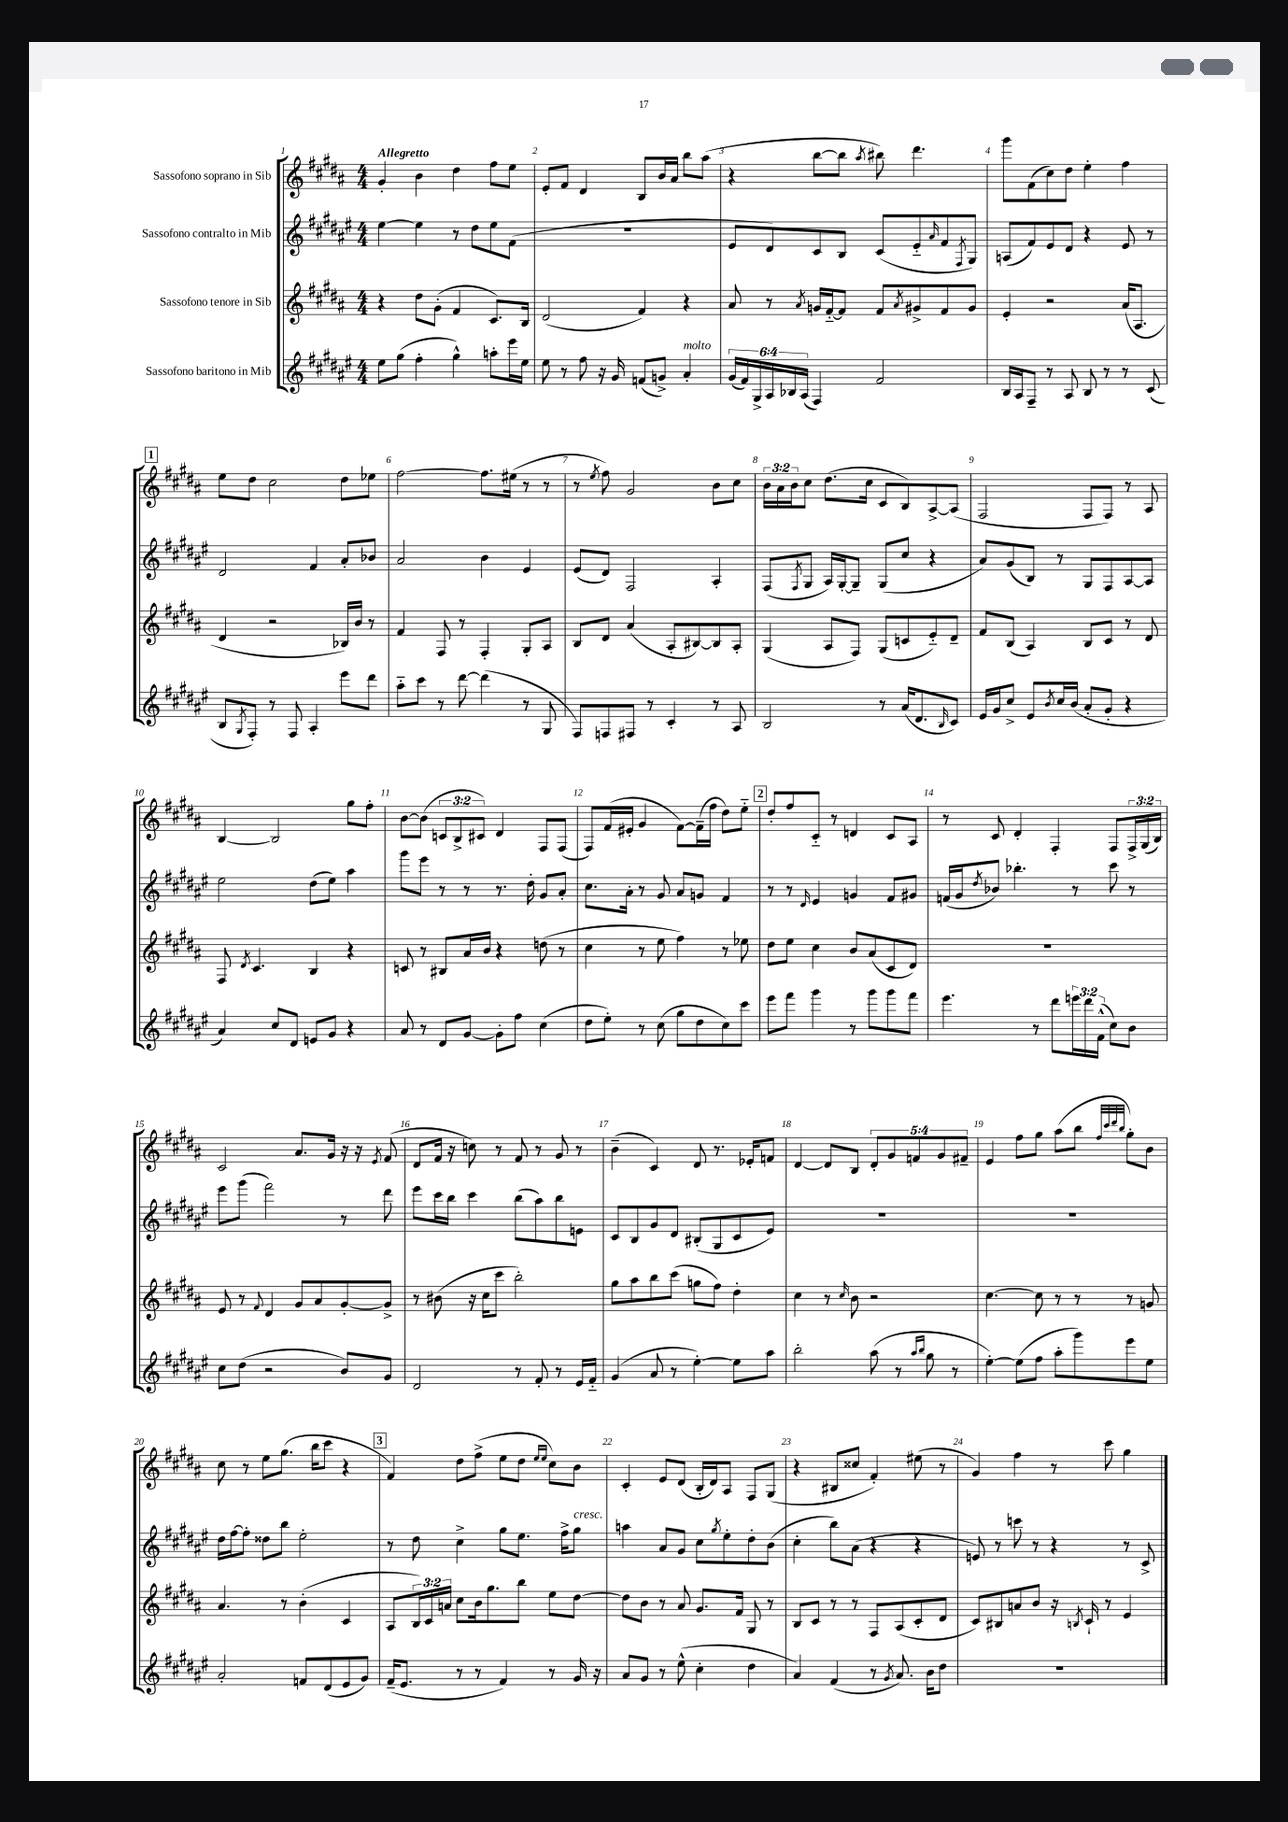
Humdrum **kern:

**kern	**kern	**kern	**kern
*part4	*part3	*part2	*part1
*staff4	*staff3	*staff2	*staff1
*I"Sassofono baritono in Mib	*I"Sassofono tenore in Sib	*I"Sassofono contralto in Mib	*I"Sassofono soprano in Sib
*clefG2	*clefG2	*clefG2	*clefG2
*k[f#c#g#d#a#e#]	*k[f#c#g#d#a#]	*k[f#c#g#d#a#e#]	*k[f#c#g#d#a#]
*M4/4	*M4/4	*M4/4	*M4/4
=1	=1	=1	=1
!	!	!	!LO:TX:a:B:t=Allegretto
8ee#\L	4r	[4ee#\	4g#'/
(8gg#\J	.	.	.
4ff#'\	8dd#\L	4ee#\]	4b\
.	(8g#'\J	.	.
4gg#^^\)	4f#/	8r	4dd#\
.	.	8dd#\L	.
8aan'\L	8.c#/L)	8ee#\	8ff#\L
16eee#\L	.	(8f#\J	8ee\J
16ee#\JJ	16B/Jk	.	.
=2	=2	=2	=2
8ee#\	(2d#/	1r	8e'/L
8r	.	.	8f#/J
8ff#\	.	.	4d#/
16r	.	.	.
16g#/	.	.	.
(8fn/L	4f#/)	.	8B/L
8gn^/J)	.	.	16b/L
.	.	.	16a#/JJ
!LO:TX:a:i:t=molto	!	!	!
4a#'/	4r	.	8bb\L
.	.	.	(8aa#\J
=3	=3	=3	=3
(24g#/LL	8a#/	8e#/L	4r
24f#/)	.	.	.
24G#^/	.	.	.
24A#/	8r	8d#/)	.
24B-X/	.	.	.
(24A#/JJ	.	.	.
.	8qa#/	.	.
4F#/)	16gn/LL	8c#/	[8bb\L
.	[16f#/J	.	.
.	8f#/J]	8B/J	8bb\J]
.	.	.	8qaa#/
2f#/	8f#/L	(8c#/L	8bb#X\)
.	8qa#/	.	.
.	8g#X^/	8e#/	4.ddd#\
.	.	16qqa#/	.
.	8f#/	8f#/	.
.	.	8qF#/	.
.	8g#/J	8G#/J)	.
=4	=4	=4	=4
16B/LL	4e'/	(8An/L	8ggg#\L
16A#/J	.	.	.
8F#~/J	.	8f#/)	(8f#\
8r	2r	8e#/	8cc#\)
8A#/	.	8d#/J	8dd#\J
8B/	.	4r	4ee'\
8r	.	.	.
8r	(16a#/KL	8e#/	4ff#\
.	8.A#/J	.	.
(8c#/	.	8r	.
!!LO:LB:g=z
!!LO:REH:place=s1:t=1
=5	=5	=5	=5
8B/L	4d#/	2d#/	8ee\L
8qG#/	.	.	.
8F#'/J)	.	.	8dd#\J
8r	2r	.	2cc#\
8F#/	.	.	.
4A#'/	.	4f#/	.
8eee#\L	16B-X/LL)	8a#'/L	8dd#\L
.	16b/JJ	.	.
8ddd#\J	8r	8b-X/J	8ee-X\J
=6	=6	=6	=6
8aa#\L	4f#/	2a#/	[2ff#\
8ccc#\J	.	.	.
8r	8F#/	.	.
[8ddd#\	8r	.	.
(4ddd#\]	4F#'/	4b\	8.ff#\L]
.	.	.	(16ee#X\Jk
8r	8G#'/L	4e#/	8r
8G#/	8A#/J	.	8r
=7	=7	=7	=7
8F#/L)	8B/L	(8e#/L	8r
.	.	.	8qee/
8Fn/	8d#/J	8d#/J)	8ff#\)
8F#X/J	(4a#/	2F#/	2g#/
8r	.	.	.
4c#'/	8A#'/L	.	.
.	[8B#X/)	.	.
8r	8B#/]	4A#'/	8b\L
8A#/	8A#'/J	.	8cc#\J
=8	=8	=8	=8
2B/	(4G#/	(8F#/L	24b\LL
.	.	.	24a#\
.	.	.	24b\J
.	.	8qF#/	.
.	.	8G#/J	8cc#\J
.	8A#/L	16A#/LL)	(8.dd#\L
.	.	[16G#'/J	.
.	8F#/J)	8G#~/J]	.
.	.	.	16cc#\Jk
8r	(8G#/L	(8G#/L	8c#/L
(16a#/KL	8cn/	8cc#/J	8B/)
8.d#/	.	.	.
.	8e/)	4r	[8A#^/
16qqB/	.	.	.
8c#/J)	8d#~/J	.	(8A#/J]
=9	=9	=9	=9
16e#/LL	8f#/L	8a#/L)	2F#/
16g#/J	.	.	.
8cc#^/J	(8B/J	(8g#/	.
8e#/L	4A#/)	8B/J)	.
8qb/	.	.	.
16cc#/L	.	8r	.
(16b/JJ	.	.	.
8a#'/L	8B/L	8G#/L	8F#/L
8g#'/J	8c#/J	8F#/	8F#/J)
4r	8r	[8A#/	8r
.	8d#/	8A#/J]	8A#/
!!LO:LB:g=z
=10	=10	=10	=10
4a#/)	8F#/	2ee#\	[4B/
.	8qd#/	.	.
.	4.c#/	.	.
8cc#/L	.	.	2B/]
8d#/J	.	.	.
8en/L	4B/	(8dd#\L	.
8g#/J	.	8ee#\J)	.
4r	4r	4aa#\	8gg#\L
.	.	.	8ff#'\J
=11	=11	=11	=11
8a#/	8cn/	8ggg#\L	[8b\L
8r	8r	8eee#\J	(8b\J]
8d#/L	8B#X/L	8r	12cn/L
.	.	.	12B^/
[8g#/J	16a#/L	8r	.
.	.	.	12c#X/J)
.	16b/JJ	.	.
8g#'\L]	4r	8.r	4d#/
8ff#\J	.	.	.
.	.	16dd#'\	.
(4cc#\	(8ddn\	8g#/L	8F#/L
.	8r	8a#'/J	(8F#/J
=12	=12	=12	=12
8dd#\L	4cc#\	8.cc#\L	8F#/L)
8ee#'\J)	.	.	(16f#/L
.	.	16a#'\Jk	16e#X'/JJ
8r	8r	8r	4g#/
(8cc#\	8ee\	8g#/	.
8gg#\L	4ff#\)	8a#/L	[8f#\L)
8dd#\	.	8gn/J	(16f#~\L]
.	.	.	16ff#\JJ
8cc#\)	8r	4f#/	8dd#\L)
8ccc#\J	8ee-X\	.	8ee\J
!!LO:REH:place=s1:t=2
=13	=13	=13	=13
8eee#\L	8dd#\L	8r	8dd#'/L
8fff#\J	8ee\J	8r	8ff#/
.	.	16qqd#/	.
4ggg#\	4cc#\	4e#/	8c#/J
.	.	.	8r
8r	8b/L	4gn/	4dn/
8ggg#\L	(8a#/	.	.
8ggg#\	8c#/	8f#/L	8c#/L
8fff#\J	8d#/J)	8g#X/J	8A#/J
=14	=14	=14	=14
4.eee#\	1r	(16fn/LL	8r
.	.	16g#/J	.
.	.	8qdd#/	.
.	.	8b-X/J)	8c#/
.	.	4.bb-X'\	4d#'/
8r	.	.	.
8ddd#\L	.	.	4F#'/
24eeen\L	.	8r	.
24ddd#\	.	.	.
(24f#^^\JJ	.	.	.
8cc#\L)	.	8ccc#\	8F#/L
8b\J	.	8r	24F#^/L
.	.	.	(24G#/
.	.	.	24B/JJ)
!!LO:LB:g=z
=15	=15	=15	=15
8cc#\L	8e/	8eee#\L	2c#/
(8dd#\J	8r	(8ggg#\J	.
.	8qqf#/	.	.
2r	4d#/	2fff#\)	.
.	8g#/L	.	8.a#/L
.	8a#/	.	.
.	.	.	16g#/Jk
8b/L)	[8g#'/	8r	16r
.	.	.	16r
.	.	.	8qe/
8g#/J	8g#^/J]	8ddd#\	(8f#/
=16	=16	=16	=16
2d#/	8r	8eee#\L	8d#/L
.	(8b#X\	16ccc#\L	16f#/Jk
.	.	16bb\JJ	16r
.	16r	4ccc#\	8ccn\)
.	16cc#\KL	.	.
.	8ccc#\J	.	8r
8r	2bb'\)	(8bb\L	8f#/
8f#'/	.	8aa#\)	8r
8r	.	8bb\	8g#/
16e#/LL	.	8en\J	8r
16f#/JJ	.	.	.
=17	=17	=17	=17
(4g#/	8gg#\L	8c#/L	(4b~\
.	8aa#\	8B/	.
8a#/	8bb\	8g#/	4c#/)
8r	(8ccc#\J	8d#/J	.
[4ee#'\)	8ggn\L	(8B#X'/L	8d#/
.	8ff#\J)	8G#/	8.r
8ee#\L]	4dd#'\	8c#/	.
.	.	.	16e-X'/KL
8aa#\J	.	8e#/J)	8fn/J
=18	=18	=18	=18
2bb'\	4cc#\	1r	[4d#/
.	8r	.	8d#/L]
.	16qqcc#/	.	.
.	8b\	.	8B/J
(8aa#\	2r	.	10d#'/L
.	.	.	10g#/
8r	.	.	.
.	.	.	10fn/
16qqaa#/LL	.	.	.
16qqbb/JJ	.	.	.
8gg#\	.	.	.
.	.	.	10g#/
8r	.	.	.
.	.	.	10f#X~/J
=19	=19	=19	=19
[4ee#'\)	[4.cc#\	1r	4e/
(8ee#\L]	.	.	8ff#\L
8ff#\J	8cc#\]	.	8gg#\J
8aa#'\L	8r	.	(8aa#\L
8ggg#\)	8r	.	8bb\J
.	.	.	32qqff#/LLL
.	.	.	32qqccc#/
.	.	.	32qqddd#/
.	.	.	32qqbb/JJJ
8eee#\	8r	.	8gg#'\L)
8ee#\J	8gn/	.	8b\J
!!LO:LB:g=z
=20	=20	=20	=20
2a#'/	4.a#/	16dd#\LL	8cc#\
.	.	[16ff#\J	.
.	.	8ff#'\J]	8r
.	.	8dd##X\L	8ee\L
.	8r	8bb\J	(8.gg#\J
8fn/L	(4b'\	2ee#'\	.
.	.	.	16bb\KL
(8d#/	.	.	8ccc#\J
8e#/	4c#/	.	4r
8g#/J)	.	.	.
!!LO:REH:place=s1:t=3
=21	=21	=21	=21
(16f#~/KL	8A#/L	8r	4f#/)
8.e#/J	.	.	.
.	24B/L)	8dd#\	.
.	24c#/	.	.
.	24an/JJ	.	.
8r	8cc#\L	4cc#^\	8dd#\L
8r	16b\k	.	(8ff#^\J
.	8.gg#\	.	.
4f#/)	.	8gg#\L	8ee\L
.	8bb\J	8.ee#\J	8dd#\J
.	.	.	16qqee/LL
.	.	.	16qqee/JJ
8r	8ee\L	.	8cc#\L)
.	.	16ff#^\KL	.
!	!	!LO:TX:a:i:t=cresc.	!
16g#/	[8dd#\J	8gg#\J	8b\J
16r	.	.	.
=22	=22	=22	=22
8a#/L	8dd#\L]	4aan\	4c#'/
8g#/J	8b\J	.	.
8r	8r	8a#/L	8e/L
(8ee#^^\	8a#/	8g#/J	(8d#/J
4cc#'\	8.g#/L	8cc#\L	16B'/LL
.	.	.	16d#/J)
.	.	8qgg#/	.
.	.	8ee#'\	8A#/J
.	16f#/Jk	.	.
4dd#\	8G#/	8dd#'\	8F#/L
.	8r	(8b\J	(8G#/J
=23	=23	=23	=23
4a#/)	8B/L	4cc#'\	4r
.	8c#/J	.	.
(4f#/	8r	8bb\L)	8B#X/L
.	8r	(8a#\J	8cc##X/J
8r	8F#/L	4r	4f#'/)
8qg#/	.	.	.
8.a#/)	(8A#/	.	.
.	8c#'/	4r	(8ee#X\
16b\KL	.	.	.
8dd#\J	8d#/J	.	8r
=24	=24	=24	=24
1r	8c#/L)	8en/)	4g#/)
.	8B#X/	8r	.
.	8an/	8cccn\	4ff#\
.	8b/J	8r	.
.	16r	4r	8r
.	8qBn/	.	.
.	16c#`/	.	.
.	8r	.	8ccc#\
.	4e/	8r	4gg#\
.	.	8c#^/	.
==	==	==	==
*-	*-	*-	*-
